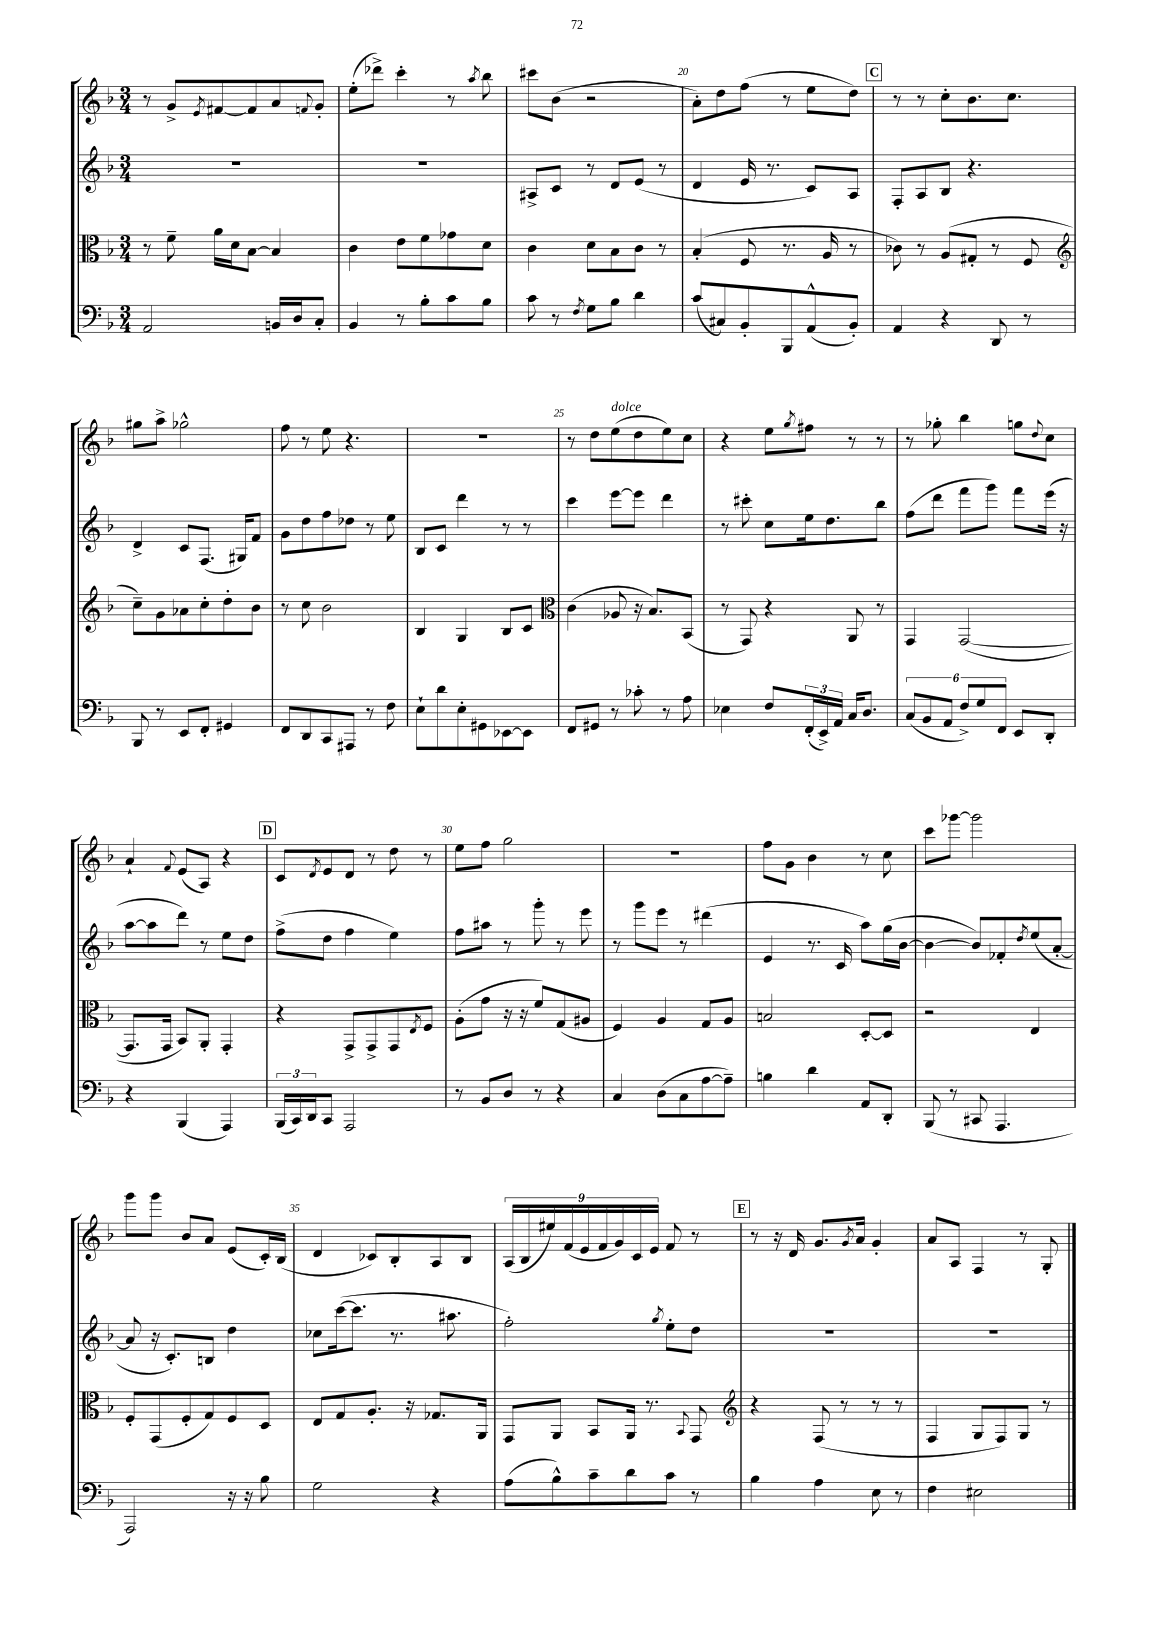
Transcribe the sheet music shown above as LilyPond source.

<<
\new StaffGroup <<
\new Staff = "s0" {
    \clef treble \key f \major \numericTimeSignature \time 3/4
    r8 g'8-> \acciaccatura { e'8 } fis'8~ fis'8 a'8 \appoggiatura { f'8 } g'8-. |
    e''8-.( des'''8->) c'''4-. r8 \acciaccatura { a''8 } bes''8 |
    cis'''8 bes'8( r2 |
    a'8-.) d''8 f''8( r8 e''8 d''8) |
    \mark \markup { \box "C" } r8 r8 c''8-. bes'8. c''8. |
    gis''8 a''8-> ges''2-^ |
    f''8 r8 e''8 r4. |
    R2. |
    r8 d''8 e''8^\markup { \italic "dolce" }( d''8 e''8) c''8 |
    r4 e''8 \acciaccatura { g''8 } fis''8 r8 r8 |
    r8 ges''8-. bes''4 g''8 \appoggiatura { d''8 } c''8 |
    a'4-! \appoggiatura { f'8 } e'8( a8) r4 |
    \mark \markup { \box "D" } c'8 \acciaccatura { d'8 } e'8 d'8 r8 d''8 r8 |
    e''8 f''8 g''2 |
    R2. |
    f''8 g'8 bes'4 r8 c''8 |
    c'''8 ges'''8~ ges'''2 |
    g'''8 g'''8 bes'8 a'8 e'8( c'16-.) bes16( |
    d'4 ces'8) bes8-. a8 bes8 |
    \tuplet 9/8 { a16( bes16 eis''16) f'16( e'16 f'16 g'16) c'16 e'16 } f'8 r8 |
    \mark \markup { \box "E" } r8 r16 d'16 g'8. \acciaccatura { g'8 } a'16 g'4-. |
    a'8 a8 f4 r8 g8-. \bar "|." |
}
\new Staff = "s1" {
    \clef treble \key f \major \numericTimeSignature \time 3/4
    R2. |
    R2. |
    ais8-> c'8 r8 d'8 e'8( r8 |
    d'4 e'16 r8. c'8) a8 |
    \mark \markup { \box "C" } f8-. a8 bes8 r4. |
    d'4-> c'8 f8.( gis16) f'8 |
    g'8 d''8 f''8 des''8 r8 e''8 |
    bes8 c'8 d'''4 r8 r8 |
    c'''4 e'''8~ e'''8 d'''4 |
    r8 cis'''8-. c''8 e''16 d''8. bes''8 |
    f''8( d'''8 f'''8 g'''8) f'''8 e'''16( r16 |
    a''8~ a''8 d'''8) r8 e''8 d''8 |
    \mark \markup { \box "D" } f''8->( d''8 f''4 e''4) |
    f''8 ais''8 r8 g'''8-. r8 e'''8 |
    r8 g'''8 e'''8 r8 dis'''4( |
    e'4 r8. c'16 a''8) g''16( bes'16~ |
    bes'4~ bes'8) fes'8-. \acciaccatura { d''8 } e''8( a'8~-. |
    a'8 r16 c'8.-.) b8 d''4 |
    ces''8 c'''16~( c'''8. r8. ais''8. |
    f''2-.) \acciaccatura { g''8 } e''8-. d''8 |
    \mark \markup { \box "E" } R2. |
    R2. \bar "|." |
}
\new Staff = "s2" {
    \clef alto \key f \major \numericTimeSignature \time 3/4
    r8 f'8-- a'16 d'16 bes8~ bes4 |
    c'4 e'8 f'8 ges'8 d'8 |
    c'4 d'8 bes8 c'8 r8 |
    bes4-.( f8 r8. a16 r8 |
    \mark \markup { \box "C" } ces'8) r8 a8( gis8-. r8 f8 |
    \clef treble c''8--) g'8 aes'8 c''8-. d''8-. bes'8 |
    r8 c''8 bes'2 |
    bes4 g4 bes8 c'8 |
    \clef alto c'4( aes8 r16 bes8.) bes,8( |
    r8 g,8) r4 a,8 r8 |
    g,4 g,2~( |
    g,8. g,16 bes,8) a,8-. g,4-. |
    \mark \markup { \box "D" } r4 g,8-> g,8-> g,8 \acciaccatura { e8 } f8 |
    a8-.( g'8 r16 r16 f'8) g8( ais8 |
    f4) a4 g8 a8 |
    b2 d8~-. d8 |
    r2 e4 |
    f8-. g,8( f8-. g8) f8 d8 |
    e8 g8 a8.-. r16 ges8. a,16 |
    g,8 a,8 bes,8 a,16 r8. \appoggiatura { bes,8 } g,8 |
    \mark \markup { \box "E" } \clef treble r4 f8( r8 r8 r8 |
    f4 g8 f8) g8 r8 \bar "|." |
}
\new Staff = "s3" {
    \clef bass \key f \major \numericTimeSignature \time 3/4
    a,2 b,16 d16 c8-. |
    bes,4 r8 bes8-. c'8 bes8 |
    c'8 r8 \acciaccatura { f8 } g8 bes8 d'4 |
    c'8( cis8) bes,8-. bes,,8 a,8-^( bes,8-.) |
    \mark \markup { \box "C" } a,4 r4 d,8 r8 |
    bes,,8 r8 e,8 f,8-. gis,4 |
    f,8 d,8 c,8 ais,,8 r8 f8 |
    e8-! d'8 e8-. gis,8 ees,8~ ees,8 |
    f,8 gis,8 r8 ces'8-. r8 a8 |
    ees4 f8 \tuplet 3/2 { f,16-.( e,16->) a,16 } c16 d8. |
    \tuplet 6/4 { c8( bes,8 a,8 f8->) g8 f,8 } e,8 d,8-. |
    r4 bes,,4( a,,4) |
    \mark \markup { \box "D" } \tuplet 3/2 { bes,,16( c,16) d,16 } c,8 a,,2 |
    r8 bes,8 d8 r8 r4 |
    c4 d8( c8 a8~ a8--) |
    b4 d'4 a,8 d,8-. |
    bes,,8( r8 cis,8 a,,4. |
    a,,2) r16 r16 bes8 |
    g2 r4 |
    a8( bes8-^) c'8-- d'8 c'8 r8 |
    \mark \markup { \box "E" } bes4 a4 e8 r8 |
    f4 eis2 \bar "|." |
}
>>
>>
\layout { \context { \Score currentBarNumber = #17 \override BarNumber.break-visibility = ##(#f #t #t) barNumberVisibility = #(every-nth-bar-number-visible 5) } }
